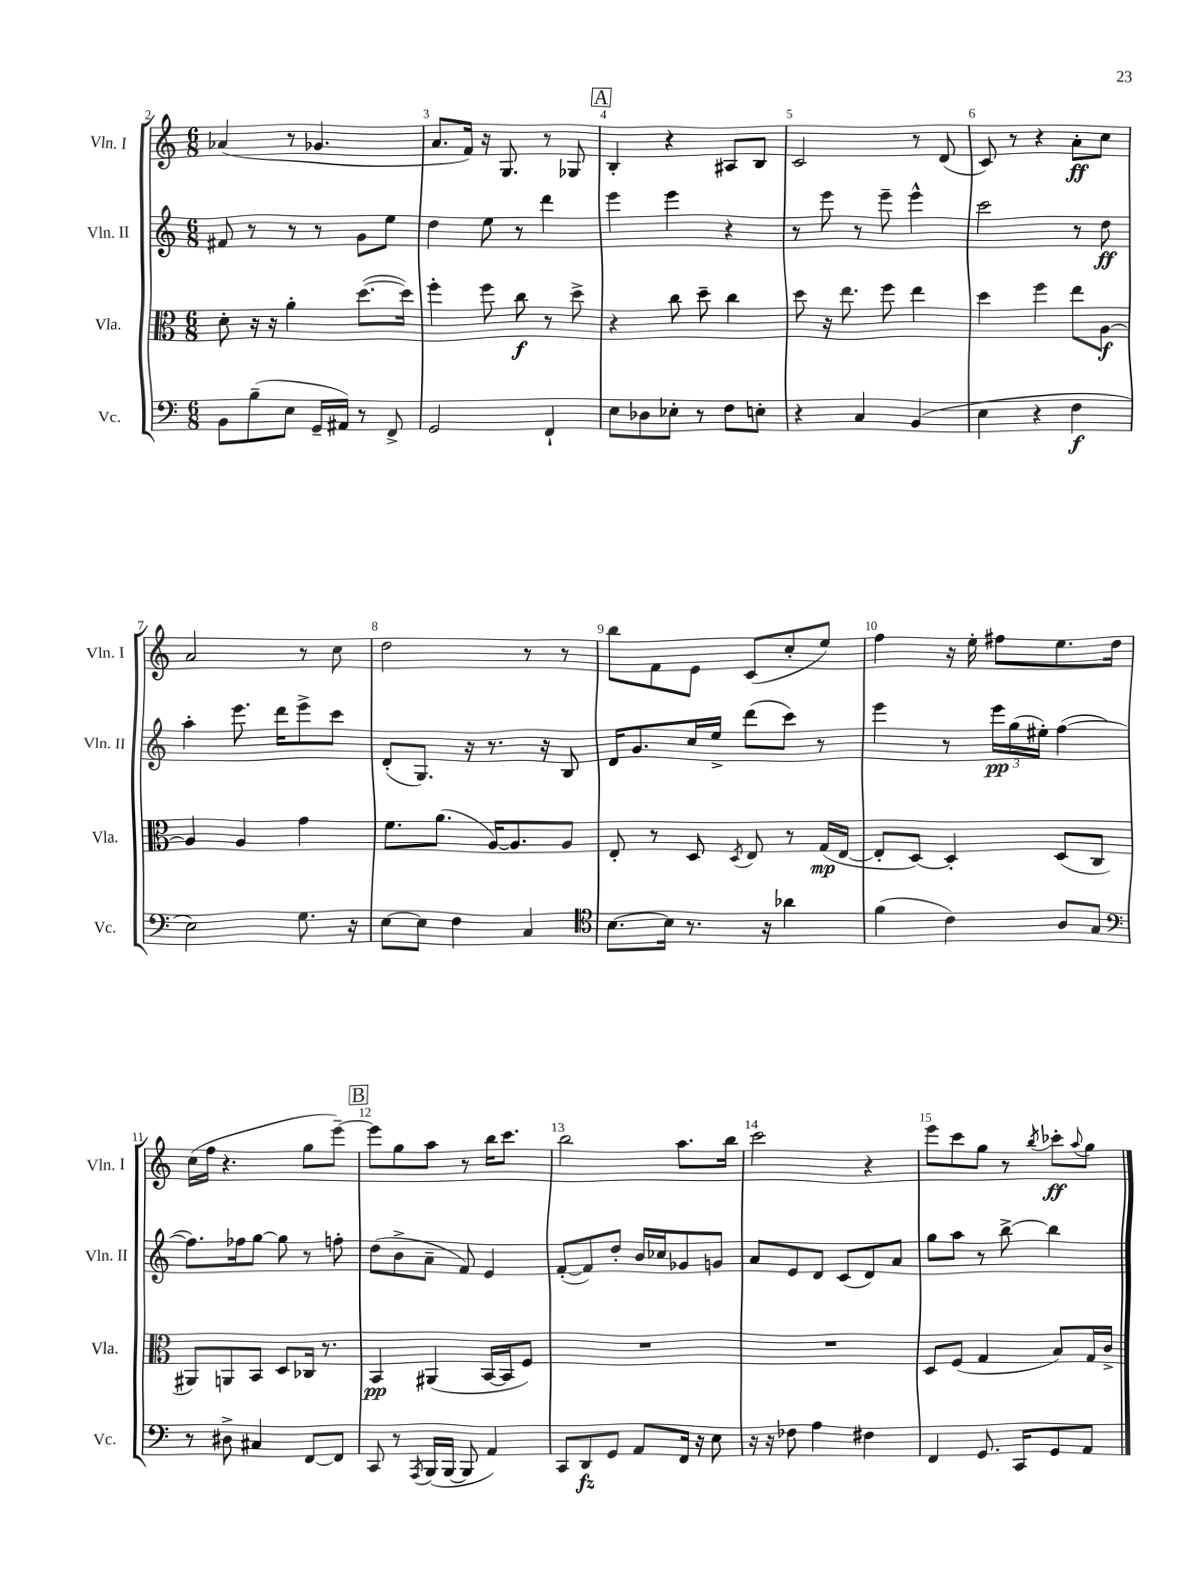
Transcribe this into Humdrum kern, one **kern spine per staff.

**kern	**dynam	**kern	**dynam	**kern	**dynam	**kern	**dynam
*part4	*part4	*part3	*part3	*part2	*part2	*part1	*part1
*staff4	*staff4	*staff3	*staff3	*staff2	*staff2	*staff1	*staff1
*I"Vc.	*	*I"Vla.	*	*I"Vln. II	*	*I"Vln. I	*
*I'Vc.	*	*I'Vla.	*	*I'Vln. II	*	*I'Vln. I	*
*clefF4	*	*clefC3	*	*clefG2	*	*clefG2	*
*k[]	*	*k[]	*	*k[]	*	*k[]	*
*M6/8	*	*M6/8	*	*M6/8	*	*M6/8	*
=2	=2	=2	=2	=2	=2	=2	=2
8BB\L	.	8d'\	.	8f#X/	.	(4a-X/	.
(8B~\	.	16r	.	8r	.	.	.
.	.	16r	.	.	.	.	.
8E\J	.	4a'\	.	8r	.	8r	.
16GG~/LL	.	.	.	8r	.	4.g-X/	.
16AA#X/JJ)	.	.	.	.	.	.	.
8r	.	([8.dd\L	.	8g\L	.	.	.
8FF^/	.	.	.	8ee\J	.	.	.
.	.	16dd\Jk])	.	.	.	.	.
=3	=3	=3	=3	=3	=3	=3	=3
2GG/	.	4ff'\	.	4dd\	.	8.a/L	.
.	.	.	.	.	.	16f/Jk)	.
.	.	8ff\	.	8ee\	.	16r	.
.	.	.	.	.	.	8.G/	.
.	.	8cc\	f	8r	.	.	.
4FF`/	.	8r	.	4ddd\	.	8r	.
.	.	8dd^\	.	.	.	8G-X/	.
!!LO:REH:place=s1:t=A
=4	=4	=4	=4	=4	=4	=4	=4
8E\L	.	4r	.	4eee\	.	4B'/	.
8D-X\	.	.	.	.	.	.	.
8E-X'\J	.	8cc\	.	4eee\	.	4r	.
8r	.	8dd~\	.	.	.	.	.
8F\L	.	4cc\	.	4r	.	8A#X/L	.
8En'\J	.	.	.	.	.	8B/J	.
=5	=5	=5	=5	=5	=5	=5	=5
4r	.	8dd\	.	8r	.	2c/	.
.	.	16r	.	8eee\	.	.	.
.	.	8.ee\	.	.	.	.	.
4C/	.	.	.	8r	.	.	.
.	.	8ff\	.	8eee~\	.	.	.
(4BB/	.	4ee\	.	4eee^^\	.	8r	.
.	.	.	.	.	.	(8d/	.
=6	=6	=6	=6	=6	=6	=6	=6
4E\	.	4dd\	.	2ccc\	.	8c/)	.
.	.	.	.	.	.	8r	.
4r	.	4ff\	.	.	.	4r	.
4F\	f	8ee\L	.	8r	.	8a'\L	ff
.	.	[8A\J	f	8dd\	ff	8cc\J	.
!!LO:LB:g=z
=7	=7	=7	=7	=7	=7	=7	=7
2E\)	.	4A/]	.	4aa'\	.	2a/	.
.	.	4A/	.	8.eee\	.	.	.
.	.	.	.	16ddd\KL	.	.	.
8.G\	.	4g\	.	8eee^\	.	8r	.
.	.	.	.	8ccc\J	.	8cc\	.
16r	.	.	.	.	.	.	.
=8	=8	=8	=8	=8	=8	=8	=8
[8E\L	.	8.f\L	.	(8d'/L	.	2dd\	.
8E\J]	.	.	.	8.G/J)	.	.	.
.	.	(8.a\J	.	.	.	.	.
4F\	.	.	.	.	.	.	.
.	.	.	.	16r	.	.	.
.	.	[16A/KL)	.	8.r	.	.	.
.	.	8.A/]	.	.	.	.	.
4C/	.	.	.	.	.	8r	.
.	.	.	.	16r	.	.	.
.	.	8A/J	.	8B/	.	8r	.
=9	=9	=9	=9	=9	=9	=9	=9
*clefC4	*	*	*	*	*	*	*
[8.B\L	.	8E'/	.	16d/KL	.	8bb\L	.
.	.	.	.	8.g/	.	.	.
.	.	8r	.	.	.	8f\	.
16B\Jk]	.	.	.	.	.	.	.
8.r	.	8D/	.	16cc/L	.	8e\J	.
.	.	.	.	16ee^/JJ	.	.	.
.	.	8qD/	.	.	.	.	.
.	.	8E/	.	(8ddd\L	.	(8c/L	.
16r	.	.	.	.	.	.	.
4a-X\	.	8r	.	8ccc\J)	.	8cc'/	.
.	.	(16G/LL	mp	8r	.	8ee/J)	.
.	.	[16E/JJ	.	.	.	.	.
=10	=10	=10	=10	=10	=10	=10	=10
(4f\	.	8E'/L]	.	4eee\	.	4ff\	.
.	.	[8D/J)	.	.	.	.	.
4c\)	.	4D'/]	.	8r	.	16r	.
.	.	.	.	.	.	16ee'\	.
.	.	.	.	24eee\LL	pp	8ff#X\L	.
.	.	.	.	(24gg\	.	.	.
.	.	.	.	24ee#X'\JJ)	.	.	.
8A/L	.	(8D/L	.	([4ff\	.	8.ee\	.
8G/J	.	8C/J	.	.	.	.	.
.	.	.	.	.	.	16dd\Jk	.
!!LO:LB:g=z
=11	=11	=11	=11	=11	=11	=11	=11
*clefF4	*	*	*	*	*	*	*
8r	.	8AA#X/L)	.	8.ff\L])	.	(16cc\LL	.
.	.	.	.	.	.	16ff\JJ	.
8D#X^\	.	8AAn/	.	.	.	4.r	.
.	.	.	.	16ff-X\k	.	.	.
4C#X/	.	8BB/J	.	[8gg\J	.	.	.
.	.	8D/L	.	8gg\]	.	.	.
[8FF/L	.	16C-X/Jk	.	8r	.	8gg\L	.
.	.	8.r	.	.	.	.	.
8FF/J]	.	.	.	8ffn'\	.	[8eee~\J)	.
!!LO:REH:place=s1:t=B
=12	=12	=12	=12	=12	=12	=12	=12
8CC/	.	4BB/	pp	(8dd\L	.	8eee\L]	.
8r	.	.	.	8b^\	.	8gg\	.
8qAAA/	.	.	.	.	.	.	.
(16BBB/LL	.	(4AA#X/	.	8a~\J	.	8aa\J	.
[16BBB/JJ	.	.	.	.	.	.	.
8BBB/]	.	.	.	8f/)	.	8r	.
4AA/)	.	[16BB/LL	.	4e/	.	16bb\KL	.
.	.	16BB/J]	.	.	.	8.ccc\J	.
.	.	8F/J)	.	.	.	.	.
=13	=13	=13	=13	=13	=13	=13	=13
8CC/L	.	2.r	.	([8f'/L	.	2bb\	.
8DD/	fz	.	.	8f/])	.	.	.
8GG/J	.	.	.	8dd'/J	.	.	.
8AA/L	.	.	.	16b/LL	.	.	.
.	.	.	.	16cc-X/J	.	.	.
16FF/Jk	.	.	.	8g-X/	.	8.aa\L	.
16r	.	.	.	.	.	.	.
8E\	.	.	.	8gn/J	.	.	.
.	.	.	.	.	.	16bb\Jk	.
=14	=14	=14	=14	=14	=14	=14	=14
16r	.	2.r	.	8a/L	.	2ccc\	.
16r	.	.	.	.	.	.	.
8F-X\	.	.	.	8e/	.	.	.
4A\	.	.	.	8d/J	.	.	.
.	.	.	.	(8c/L	.	.	.
4F#X\	.	.	.	8d/)	.	4r	.
.	.	.	.	8a/J	.	.	.
=15	=15	=15	=15	=15	=15	=15	=15
4FF/	.	8D/L	.	8gg\L	.	8eee\L	.
.	.	(8F/J	.	8aa\J	.	8ccc\	.
8.GG/	.	4G/	.	8r	.	8gg\J	.
.	.	.	.	[8bb^\	.	8r	.
16CC/KL	.	.	.	.	.	.	.
.	.	.	.	.	.	8qbb/	.
8GG/	.	8B/L)	.	4bb\]	.	8ccc-X'\L	ff
.	.	.	.	.	.	8qqaa/	.
8AA/J	.	16G/L	.	.	.	8gg\J	.
.	.	16c^/JJ	.	.	.	.	.
==	==	==	==	==	==	==	==
*-	*-	*-	*-	*-	*-	*-	*-
